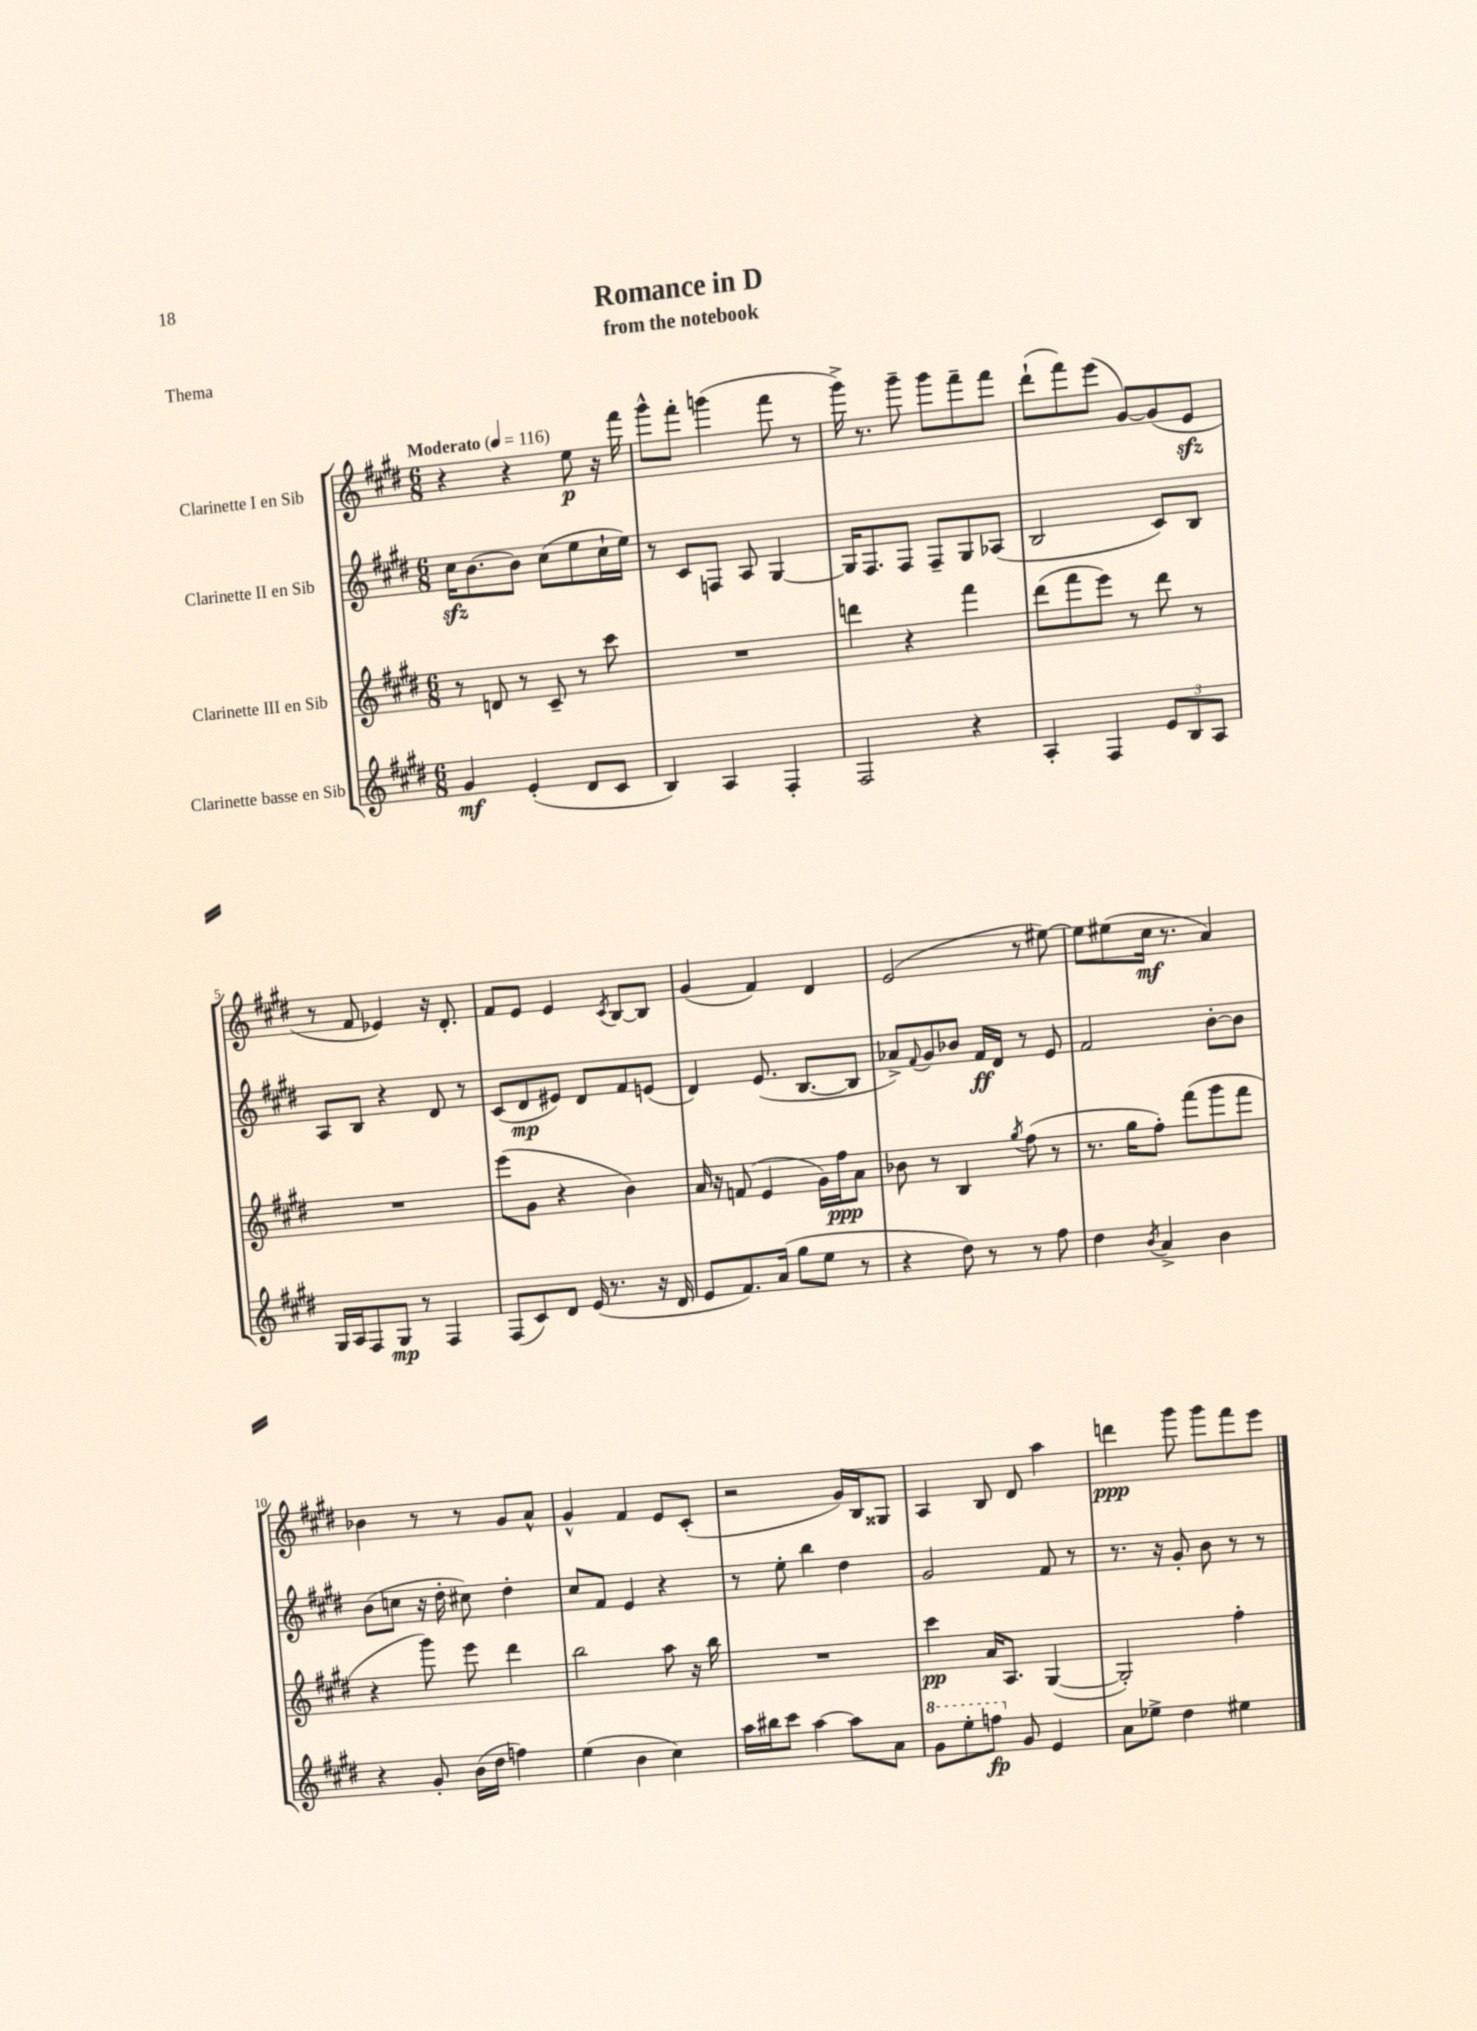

**kern	**kern	**kern	**kern
*staff4	*staff3	*staff2	*staff1
*clefG2	*clefG2	*clefG2	*clefG2
*k[f#c#g#d#]	*k[f#c#g#d#]	*k[f#c#g#d#]	*k[f#c#g#d#]
*M6/8	*M6/8	*M6/8	*M6/8
*MM116	*MM116	*MM116	*MM116
4g#	8r	16cc#	4r
.	.	[8.b	.
.	8d	.	.
(4e'	8r	8b]	4r
.	8c#~	(8cc#	.
8d#	8r	8ee	8ee
8c#	8ccc#	16cc#`	16r
.	.	16ee)	16fff#
=	=	=	=
4B)	2.r	8r	8ggg#^^
.	.	8c#	8fff#'
4A	.	8F	(4ggg
.	.	8A	.
4F#'	.	[4G#	8fff#
.	.	.	8r
=	=	=	=
2F#	4ddd	16G#]	16ggg#^)
.	.	8.F#	8.r
.	4r	8F#	8ggg#~
.	.	8F#~	8ggg#
4r	4fff#	8G#	8fff#~
.	.	(8A-	8fff#
=	=	=	=
4A'	(8ddd#	2B	(8ddd#`
.	8fff#	.	8fff#)
4F#	8eee)	.	(8eee
.	8r	.	[8g#)
12e	8ddd#	8c#)	(8g#]
12B	.	.	.
.	8r	8B	8e
12A	.	.	.
=	=	=	=
16G#	2.r	8A	8r
16A	.	.	.
8F#	.	8B	8f#
8G#	.	4r	4e-)
8r	.	.	.
4F#	.	8d#	16r
.	.	.	8.d#'
.	.	8r	.
=	=	=	=
(8F#	(8eee	(8c#	8f#
8c#)	8g#	8d#	8e
8d#	4r	8e#)	4e
(16e	.	8d#	.
8.r	.	.	.
.	.	.	8qc#
.	4b)	8f#	[8B
16r	.	(8e	8B]
16d#	.	.	.
=	=	=	=
8e	16a	4d#)	(4g#
.	16r	.	.
8.f#)	(8f	.	.
.	4e	(8.e	4f#)
(16a	.	.	.
8gg#	.	.	.
.	.	[8.B	.
8ee	16g#)	.	4d#
.	16ff#	.	.
8r	8a	8B]	.
=	=	=	=
4r	8b-	8a-^)	(2e
.	.	8qqf#	.
.	8r	8g#	.
8dd#)	4B	8b-	.
8r	.	16f#	.
.	.	16d#	.
.	8qgg#	.	.
8r	(8ff#	8r	8r
8ff#	8r	8e	[8ee#)
=	=	=	=
4dd#	8.r	2f#	8ee#]
.	.	.	(8ee#
.	16gg#	.	.
8qb	.	.	.
4a^	8ff#')	.	16cc#
.	.	.	8.r
.	(8fff#	.	.
4b	8ggg#	[8b'	4a)
.	8fff#	8b]	.
=	=	=	=
4r	4r	(8b	4b-
.	.	8cc	.
8g#'	8ggg#)	16r	8r
.	.	16dd#'	.
(16b	8eee	8cc#)	8r
16dd#	.	.	.
4ff)	4ddd#	4dd#'	8g#
.	.	.	8a^^
=	=	=	=
(4ee	2bb	8cc#	4g#^^
.	.	8f#	.
4b	.	4e	4f#
4cc#)	8aa	4r	8e
.	16r	.	(8c#'
.	16bb	.	.
=	=	=	=
16aa	2.r	8r	2r
16bb#	.	.	.
8ccc#	.	8ee'	.
[4aa	.	4bb	.
8aa]	.	4dd#	16g#)
.	.	.	16B
8a	.	.	8G##
=	=	=	=
8gg#	4ccc#	2g#	4A
8eee'	.	.	.
8fff	16a	.	8B
.	8.A	.	.
8g#	.	.	8d#
4e	([4G#	8f#	4aa
.	.	8r	.
=	=	=	=
8a	2G#'])	8.r	4ddd
8ee-^	.	.	.
.	.	16r	.
4dd#	.	8g#'	8ggg#
.	.	8b	8ggg#
4ee#	4ff#'	8r	8fff#
.	.	8r	8eee
==	==	==	==
*-	*-	*-	*-
